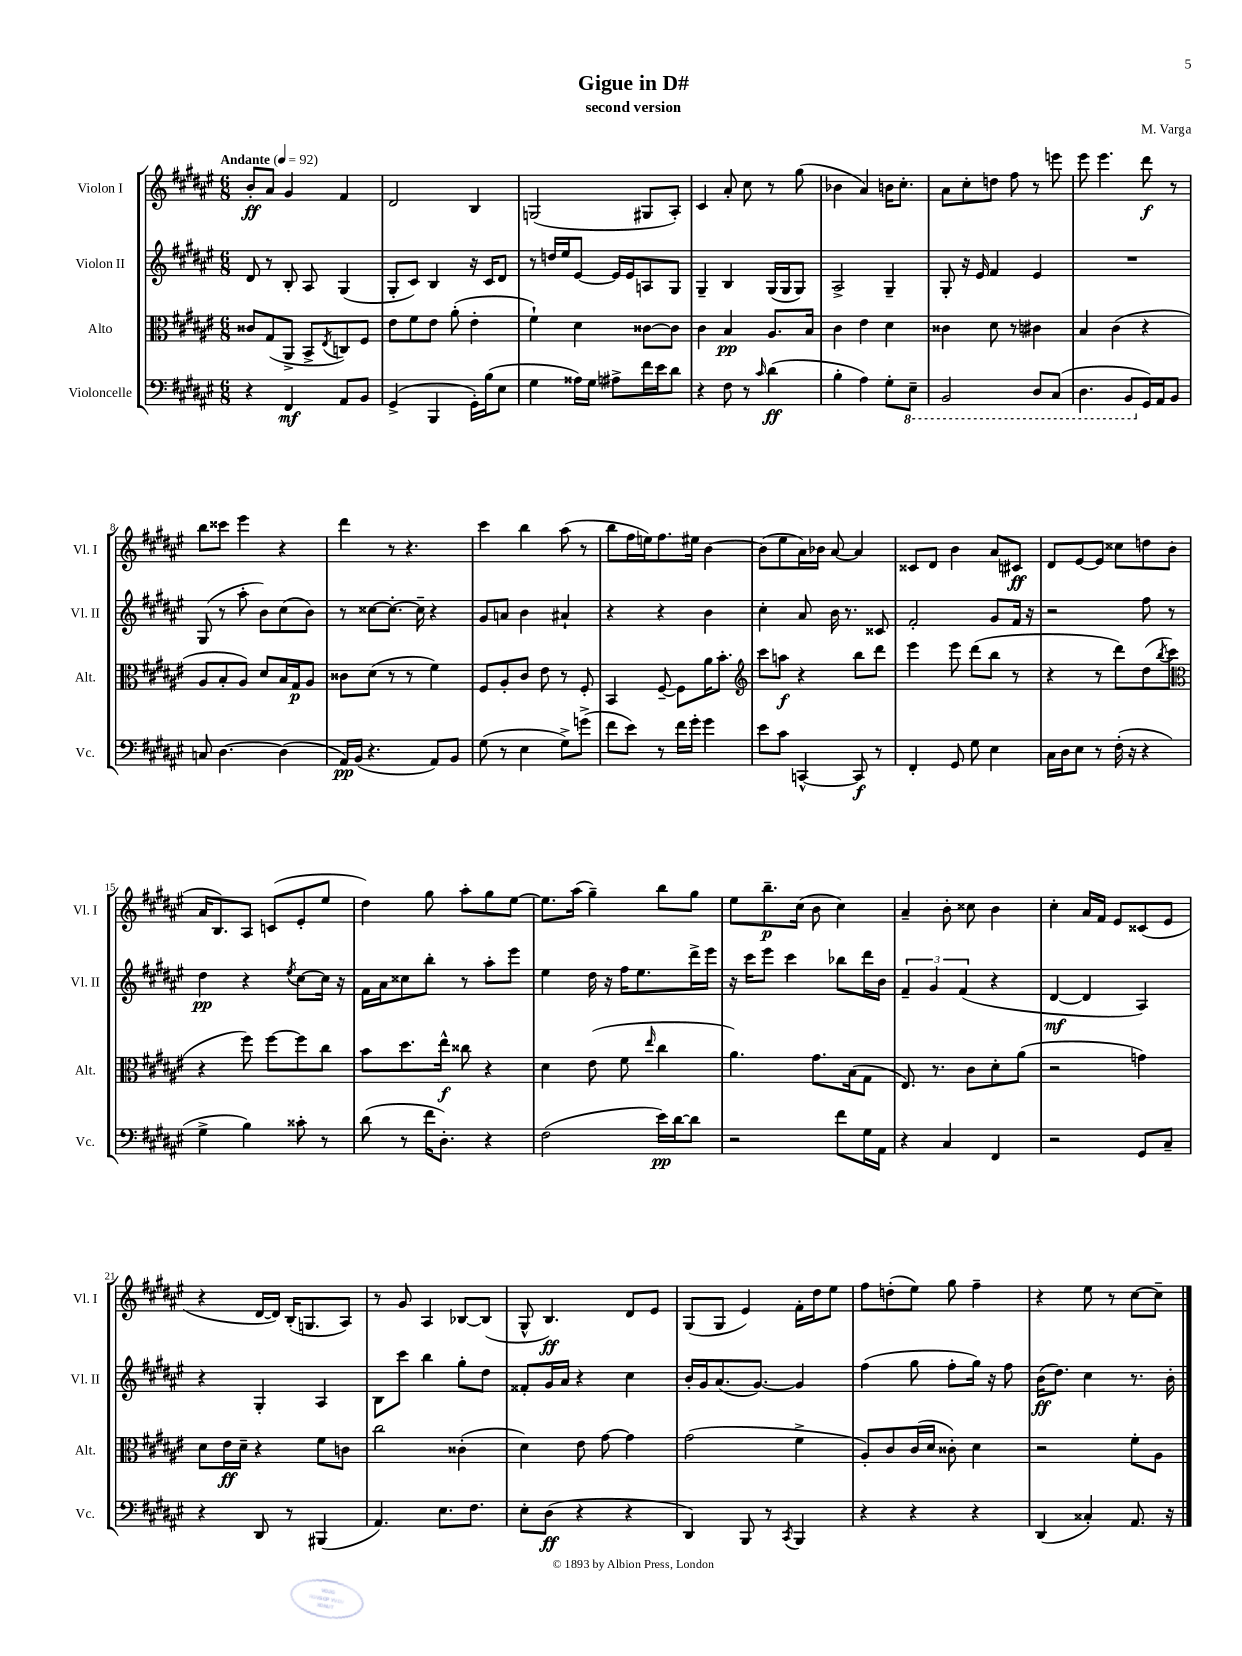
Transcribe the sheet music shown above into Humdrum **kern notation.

**kern	**dynam	**kern	**dynam	**kern	**dynam	**kern	**dynam
*part4	*part4	*part3	*part3	*part2	*part2	*part1	*part1
*staff4	*staff4	*staff3	*staff3	*staff2	*staff2	*staff1	*staff1
*I"Violoncelle	*	*I"Alto	*	*I"Violon II	*	*I"Violon I	*
*I'Vc.	*	*I'Alt.	*	*I'Vl. II	*	*I'Vl. I	*
*clefF4	*	*clefC3	*	*clefG2	*	*clefG2	*
*k[f#c#g#d#a#e#]	*	*k[f#c#g#d#a#e#]	*	*k[f#c#g#d#a#e#]	*	*k[f#c#g#d#a#e#]	*
*M6/8	*	*M6/8	*	*M6/8	*	*M6/8	*
*MM92	*	*MM92	*	*MM92	*	*MM92	*
=1	=1	=1	=1	=1	=1	=1	=1
!	!	!	!	!	!	!LO:TX:a:B:t=Andante	!
4r	.	8c##X/L	.	8d#/	.	8b'/L	ff
.	.	(8G#/	.	8r	.	8a#/J	.
4FF#/	mf	8AA#^/J	.	8B'/	.	4g#/	.
.	.	8BB^/L	.	8A#/	.	.	.
.	.	8qE#/	.	.	.	.	.
8AA#/L	.	8Cn/)	.	(4G#/	.	4f#/	.
8BB/J	.	8F#/J	.	.	.	.	.
=2	=2	=2	=2	=2	=2	=2	=2
(4GG#^/	.	8e#\L	.	8G#'/L	.	2d#/	.
.	.	8f#\	.	8c#/J)	.	.	.
4BBB/	.	8e#\J	.	4B/	.	.	.
.	.	(8a#'\	.	.	.	.	.
16GG#'\LL)	.	4e#'\	.	16r	.	4B/	.
(16B\J	.	.	.	16c#/KL	.	.	.
8E#\J	.	.	.	8d#/J	.	.	.
=3	=3	=3	=3	=3	=3	=3	=3
4G#\	.	4f#`\)	.	8r	.	(2Gn/	.
.	.	.	.	16ddn/LL	.	.	.
.	.	.	.	16ee#/J	.	.	.
16A##X\LL)	.	4d#\	.	[8e#/J	.	.	.
16G#\JJ	.	.	.	.	.	.	.
8A#X^\L	.	.	.	16e#/LL]	.	.	.
.	.	.	.	16e#/J	.	.	.
16f#\L	.	[8c##X\L	.	8An/	.	8G#X/L	.
16e#\J	.	.	.	.	.	.	.
8d#\J	.	8c##\J]	.	8G#/J	.	8A#'/J)	.
=4	=4	=4	=4	=4	=4	=4	=4
4r	.	4c#\	.	4G#~/	.	4c#/	.
8F#\	.	4B/	pp	4B/	.	8a#'/	.
8r	.	.	.	.	.	8cc#\	.
16qqc#/	.	.	.	.	.	.	.
(4d#\	ff	8.A#/L	.	(16G#/LL	.	8r	.
.	.	.	.	16G#/J	.	.	.
.	.	.	.	8G#/J)	.	(8gg#\	.
.	.	16B/Jk	.	.	.	.	.
=5	=5	=5	=5	=5	=5	=5	=5
4B'\	.	4c#\	.	2A#^/	.	4b-X\	.
4A#\)	.	4e#\	.	.	.	4a#/)	.
8G#'\L	.	4d#\	.	4G#~/	.	16bn\KL	.
.	.	.	.	.	.	8.cc#'\J	.
*8ba	*	*	*	*	*	*	*
8EE#~\J	.	.	.	.	.	.	.
=6	=6	=6	=6	=6	=6	=6	=6
2BBB/	.	4c##X\	.	8G#'/	.	8a#\L	.
.	.	.	.	16r	.	8cc#'\	.
.	.	.	.	16e#/	.	.	.
.	.	8d#\	.	4f#/	.	8ddn\J	.
.	.	8r	.	.	.	8ff#\	.
8DD#/L	.	4c#X\	.	4e#/	.	8r	.
(8CC#/J	.	.	.	.	.	8eeen\	.
=7	=7	=7	=7	=7	=7	=7	=7
4.DD#\	.	4B/	.	2.r	.	8eee#\	.
.	.	.	.	.	.	4.eee#\	.
.	.	(4c#\	.	.	.	.	.
8BBB/L	.	.	.	.	.	.	.
*X8ba	*	*	*	*	*	*	*
16GG#/L)	.	4r	.	.	.	8ddd#\	f
16AA#/J	.	.	.	.	.	.	.
8BB/J	.	.	.	.	.	8r	.
!!LO:LB:g=z
=8	=8	=8	=8	=8	=8	=8	=8
8Cn/	.	8A#/L	.	(8G#/	.	8bb\L	.
[4.D#\	.	8B'/	.	8r	.	8ccc##X\J	.
.	.	8A#/J)	.	8aa#'\	.	4eee#\	.
.	.	8d#/L	.	8b\L)	.	.	.
(4D#\]	.	16B/L	.	(8cc#\	.	4r	.
.	.	16G#/J	p	.	.	.	.
.	.	8A#/J	.	8b\J)	.	.	.
=9	=9	=9	=9	=9	=9	=9	=9
16AA#/LL)	pp	8c##X\L	.	8r	.	4ddd#\	.
(16BB/JJ	.	.	.	.	.	.	.
4.r	.	(8d#\J	.	[8cc##X\L	.	.	.
.	.	8r	.	8.cc##'\J_	.	8r	.
.	.	8r	.	.	.	4.r	.
.	.	.	.	16cc##~\]	.	.	.
8AA#/L)	.	4f#\)	.	4r	.	.	.
8BB/J	.	.	.	.	.	.	.
=10	=10	=10	=10	=10	=10	=10	=10
(8G#\	.	8F#/L	.	8g#/L	.	4ccc#\	.
8r	.	8A#'/	.	8an/J	.	.	.
4E#\	.	8c#/J	.	4b\	.	4bb\	.
.	.	8e#\	.	.	.	.	.
8G#^\L)	.	8r	.	4a#X`/	.	(8aa#\	.
(8gn^\J	.	8F#'/	.	.	.	8r	.
=11	=11	=11	=11	=11	=11	=11	=11
8f#\L	.	4BB/	.	4r	.	8bb\L	.
8e#\J)	.	.	.	.	.	16ff#\L	.
.	.	.	.	.	.	16een\J)	.
8r	.	[8F#~/	.	4r	.	8.ff#\	.
16f#\LL	.	8F#\L]	.	.	.	.	.
16g#'\JJ	.	.	.	.	.	16ee#X\Jk	.
4g#\	.	16a#\K	.	4b\	.	[4b\	.
.	.	8.b'\J	.	.	.	.	.
=12	=12	=12	=12	=12	=12	=12	=12
*	*	*clefG2	*	*	*	*	*
8e#\L	.	8ccc#\L	.	4cc#'\	.	(8b\L]	.
8c#\J	.	8aan\J	f	.	.	8ee#\	.
[4CCn^^/	.	4r	.	8a#/	.	16a#\L)	.
.	.	.	.	.	.	16b-X\JJ	.
.	.	.	.	16b\	.	[8a#/	.
.	.	.	.	8.r	.	.	.
8CC/]	f	8bb\L	.	.	.	4a#/]	.
8r	.	8ddd#\J	.	8c##X/	.	.	.
=13	=13	=13	=13	=13	=13	=13	=13
4FF#'/	.	4eee#\	.	2f#'/	.	8c##X/L	.
.	.	.	.	.	.	8d#/J	.
8GG#/	.	8eee#\	.	.	.	4b\	.
8G#\	.	(8ddd#\L	.	.	.	.	.
4E#\	.	8bb\J	.	8g#/L	.	8a#/L	.
.	.	8r	.	16f#/Jk	.	8c#X/J	ff
.	.	.	.	16r	.	.	.
=14	=14	=14	=14	=14	=14	=14	=14
16C#\LL	.	4r	.	2r	.	8d#/L	.
16D#\J	.	.	.	.	.	.	.
8E#\J	.	.	.	.	.	[8e#/	.
8r	.	8r	.	.	.	8e#/J]	.
(16F#'\	.	8ddd#\L)	.	.	.	8cc##X\L	.
16r	.	.	.	.	.	.	.
4r	.	(8dd#\	.	8ff#\	.	8ddn\	.
.	.	8qbb/	.	.	.	.	.
.	.	8ccc#\J	.	8r	.	(8b\J	.
!!LO:LB:g=z
=15	=15	=15	=15	=15	=15	=15	=15
*	*	*clefC3	*	*	*	*	*
4G#^\	.	4r	.	4dd#\	pp	16a#/KL	.
.	.	.	.	.	.	8.B/)	.
4B\)	.	8ff#\)	.	4r	.	8A#/J	.
.	.	[8ff#\L	.	.	.	(8cn/L	.
.	.	.	.	8qee#/	.	.	.
8c##X'\	.	8ff#\]	.	[8cc#\L	.	8e#'/	.
8r	.	8cc#\J	.	16cc#\Jk]	.	8ee#/J	.
.	.	.	.	16r	.	.	.
=16	=16	=16	=16	=16	=16	=16	=16
(8d#\	.	8b\L	.	16f#\LL	.	4dd#\)	.
.	.	.	.	16a#\J	.	.	.
8r	.	8.dd#\	.	8cc##X\	.	.	.
16f#\KL	.	.	.	8bb'\J	.	8gg#\	.
8.D#'\J)	.	16ee#^^\Jk	f	.	.	.	.
.	.	8cc##X\	.	8r	.	8aa#'\L	.
4r	.	4r	.	8aa#'\L	.	8gg#\	.
.	.	.	.	8eee#\J	.	[8ee#\J	.
=17	=17	=17	=17	=17	=17	=17	=17
(2F#\	.	4d#\	.	4ee#\	.	8.ee#\L]	.
.	.	.	.	.	.	(16aa#\Jk	.
.	.	(8e#\	.	16dd#\	.	4gg#~\)	.
.	.	.	.	16r	.	.	.
.	.	8f#\	.	16ff#\KL	.	.	.
.	.	.	.	8.ee#\	.	.	.
.	.	16qqee#/	.	.	.	.	.
16e#\LL)	pp	4cc#\	.	.	.	8bb\L	.
[16d#\J	.	.	.	.	.	.	.
8d#\J]	.	.	.	16ddd#^\L	.	8gg#\J	.
.	.	.	.	16eee#\JJ	.	.	.
=18	=18	=18	=18	=18	=18	=18	=18
2r	.	4.a#\)	.	16r	.	8ee#\L	.
.	.	.	.	16ccc#\KL	.	.	.
.	.	.	.	8eee#\J	.	8.bb~\	p
.	.	.	.	4ccc#\	.	.	.
.	.	.	.	.	.	(16cc#\Jk	.
.	.	8.g#\L	.	.	.	8b\	.
8f#\L	.	.	.	8bb-X\L	.	4cc#\)	.
.	.	(16B\k	.	.	.	.	.
16G#\L	.	8G#\J	.	16ddd#\L	.	.	.
16AA#\JJ	.	.	.	16b\JJ	.	.	.
=19	=19	=19	=19	=19	=19	=19	=19
4r	.	8.E#/)	.	6f#~/	.	4a#~/	.
.	.	.	.	6g#/	.	.	.
.	.	8.r	.	.	.	.	.
4C#/	.	.	.	.	.	8b'\	.
.	.	.	.	(6f#/	.	.	.
.	.	8c#\L	.	.	.	8cc##X\	.
4FF#/	.	8d#'\	.	4r	.	4b\	.
.	.	(8a#\J	.	.	.	.	.
=20	=20	=20	=20	=20	=20	=20	=20
2r	.	2r	.	[4d#/	mf	4cc#'\	.
.	.	.	.	4d#/]	.	16a#/LL	.
.	.	.	.	.	.	16f#/JJ	.
.	.	.	.	.	.	8e#/L	.
8GG#/L	.	4gn\)	.	4A#/)	.	(8c##X/	.
8C#~/J	.	.	.	.	.	8e#/J	.
!!LO:LB:g=z
=21	=21	=21	=21	=21	=21	=21	=21
4r	.	8d#\L	.	4r	.	4r	.
.	.	16e#\L	ff	.	.	.	.
.	.	16d#~\JJ	.	.	.	.	.
8DD#/	.	4r	.	4G#'/	.	[16d#/LL	.
.	.	.	.	.	.	16d#/JJ])	.
8r	.	.	.	.	.	(16B'/KL	.
.	.	.	.	.	.	8.Gn/	.
(4BBB#X/	.	8f#\L	.	4A#/	.	.	.
.	.	8cn\J	.	.	.	8A#/J)	.
=22	=22	=22	=22	=22	=22	=22	=22
4.AA#/)	.	2cc#\	.	8B\L	.	8r	.
.	.	.	.	8ccc#\J	.	8g#/	.
.	.	.	.	4bb\	.	4A#/	.
8.E#\L	.	.	.	.	.	.	.
.	.	(4c##X'\	.	8gg#'\L	.	[8B-X/L	.
8.F#\J	.	.	.	.	.	.	.
.	.	.	.	8dd#\J	.	(8B-/J]	.
=23	=23	=23	=23	=23	=23	=23	=23
8E#'\L	.	4d#\)	.	8f##X'/L	.	8G#^^/	.
(8D#\J	ff	.	.	16g#/L	.	4.B/)	ff
.	.	.	.	16a#/JJ	.	.	.
4r	.	8e#\	.	4r	.	.	.
.	.	[8g#\	.	.	.	.	.
4r	.	4g#\]	.	4cc#\	.	8d#/L	.
.	.	.	.	.	.	8e#/J	.
=24	=24	=24	=24	=24	=24	=24	=24
4DD#/)	.	(2g#\	.	16b'/LL	.	(8G#/L	.
.	.	.	.	16g#/J	.	.	.
.	.	.	.	(8.a#/	.	8G#/J	.
8BBB/	.	.	.	.	.	4e#/)	.
.	.	.	.	[8.g#/J)	.	.	.
8r	.	.	.	.	.	.	.
8qCC#/	.	.	.	.	.	.	.
4BBB/	.	4f#^\	.	4g#/]	.	16f#'\LL	.
.	.	.	.	.	.	16dd#\J	.
.	.	.	.	.	.	8ee#\J	.
=25	=25	=25	=25	=25	=25	=25	=25
4r	.	8A#'/L)	.	(4ff#\	.	8ff#\L	.
.	.	8c#/	.	.	.	(8ddn'\	.
4r	.	(16c#/L	.	8gg#\	.	8ee#\J)	.
.	.	16d#/JJ	.	.	.	.	.
.	.	8c##X'\)	.	8ff#'\L	.	8gg#\	.
4r	.	4d#\	.	16gg#\Jk)	.	4ff#~\	.
.	.	.	.	16r	.	.	.
.	.	.	.	8ff#\	.	.	.
=26	=26	=26	=26	=26	=26	=26	=26
(4DD#/	.	2r	.	(16b\KL	ff	4r	.
.	.	.	.	8.dd#\J)	.	.	.
4C##X'/)	.	.	.	4cc#\	.	8ee#\	.
.	.	.	.	.	.	8r	.
8.AA#/	.	8f#'\L	.	8.r	.	[8cc#\L	.
.	.	8A#\J	.	.	.	8cc#~\J]	.
16r	.	.	.	16b'\	.	.	.
==	==	==	==	==	==	==	==
*-	*-	*-	*-	*-	*-	*-	*-
